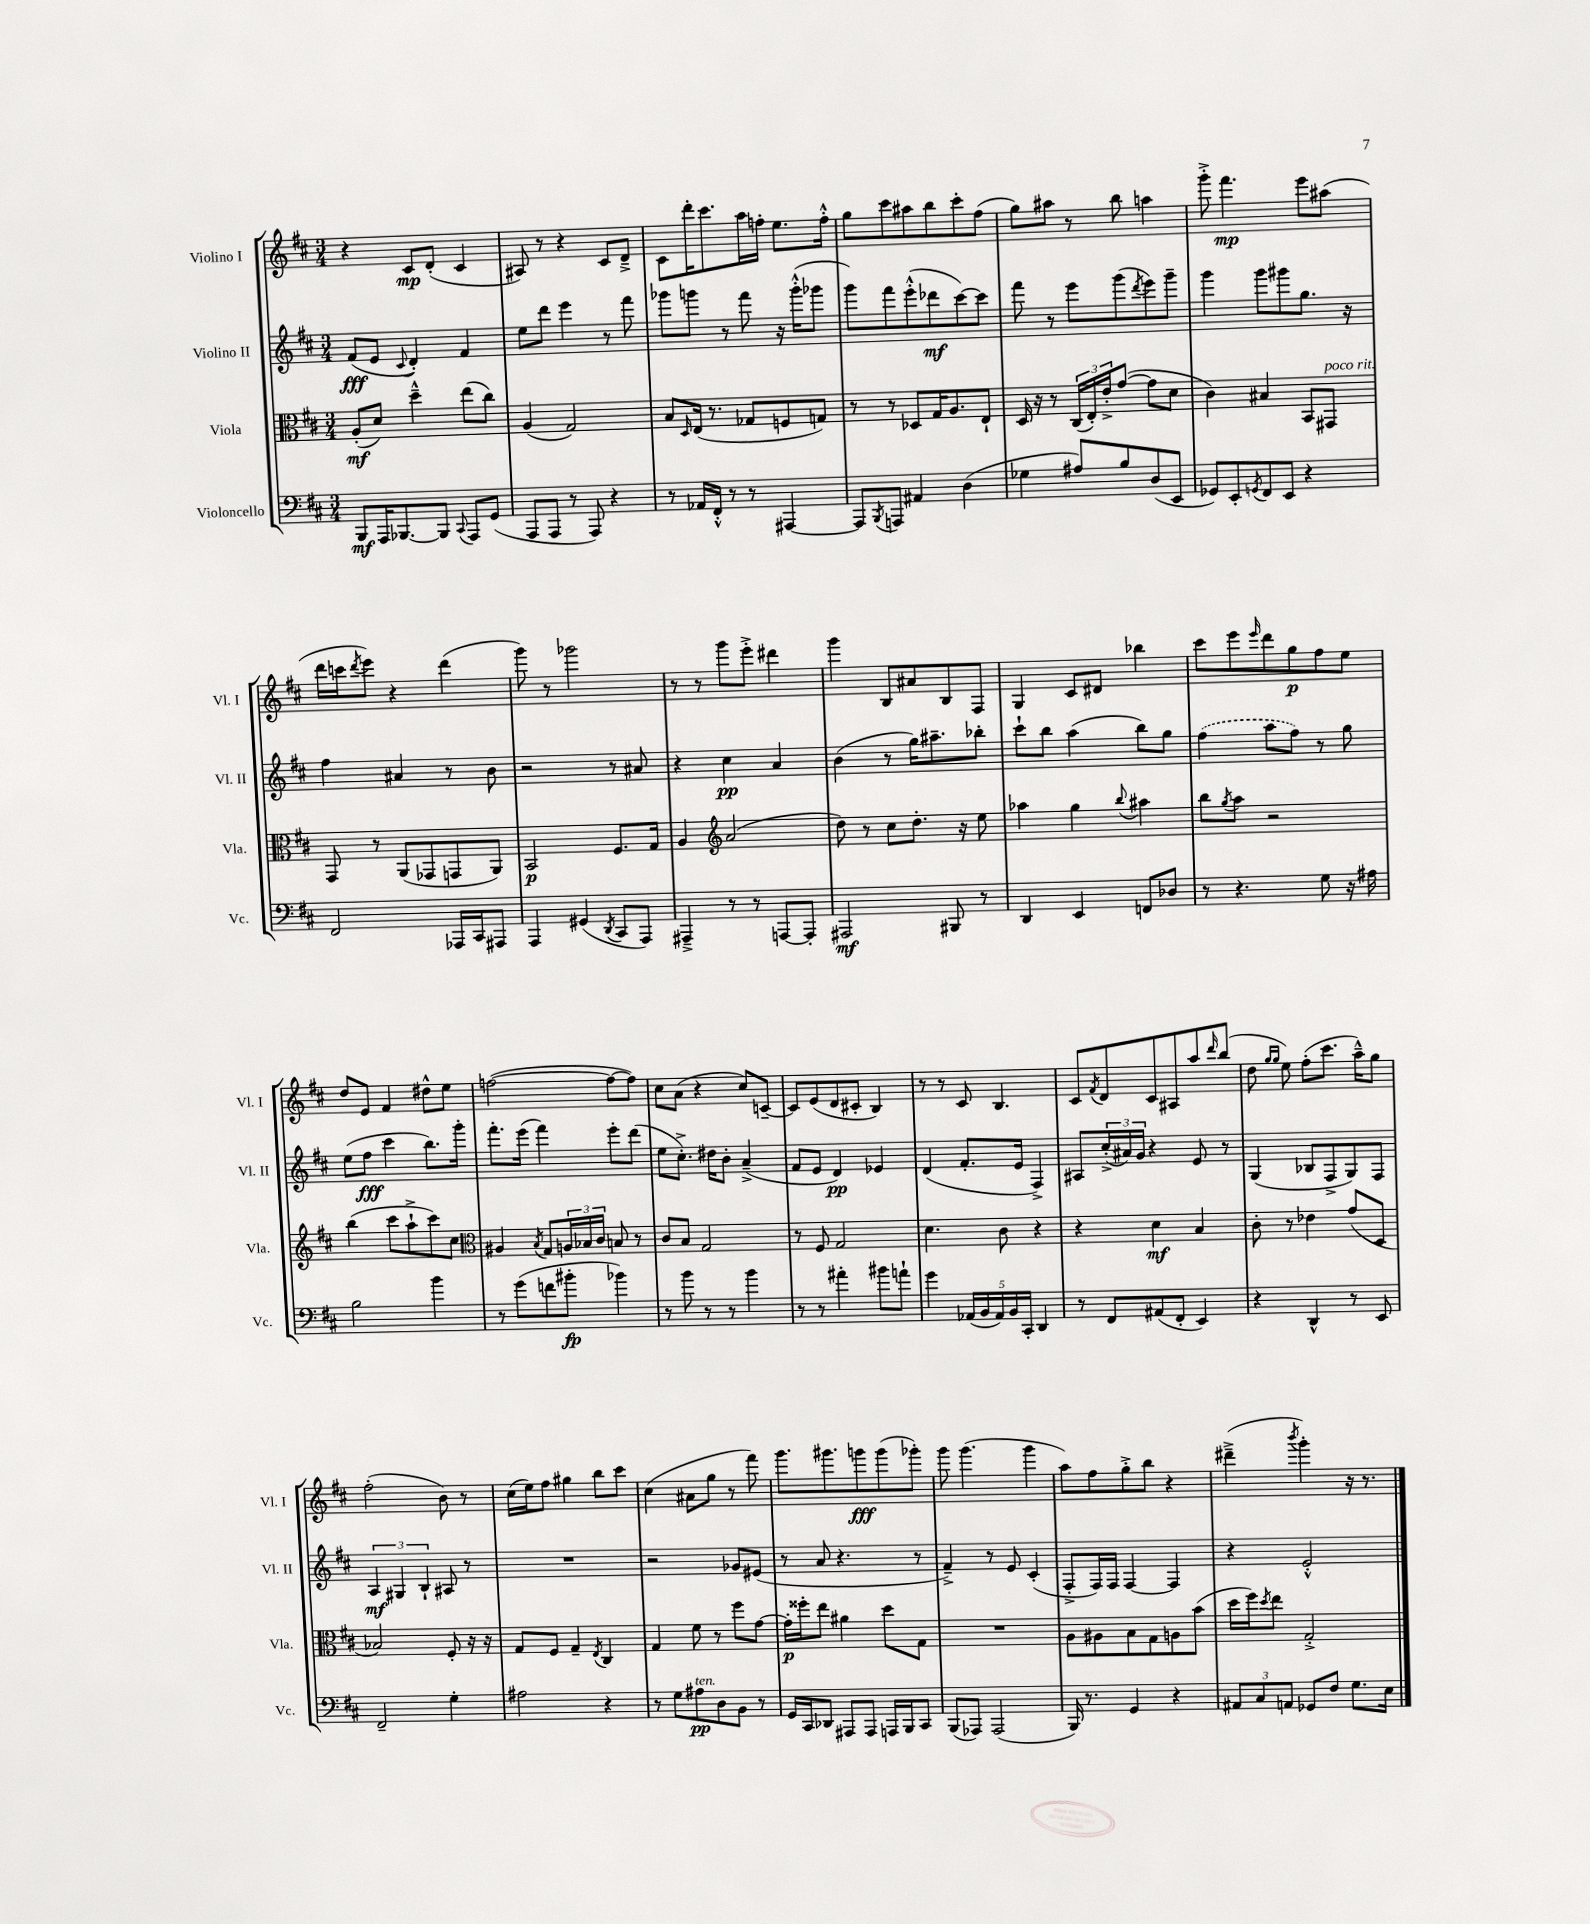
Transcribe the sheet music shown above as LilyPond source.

<<
\new StaffGroup <<
\new Staff = "s0" \with { instrumentName = "Violino I" shortInstrumentName = "Vl. I" } {
    \clef treble \key d \major \numericTimeSignature \time 3/4
    r4 cis'8\mp d'8-.( cis'4 |
    ais8) r8 r4 cis'8 d'8---> |
    cis'8 d'''16-. cis'''8. a''16 f''16-. e''8. f''16-.-^ |
    g''8 cis'''8 ais''8 b''8 cis'''8-. fis''8( |
    g''8) ais''8 r8 b''8 a''4 |
    g'''8-.-> fis'''4.\mp e'''8 ais''8( |
    d'''16 c'''16 \acciaccatura { d'''8 } e'''8) r4 d'''4( |
    g'''8) r8 ges'''2 |
    r8 r8 g'''8 e'''8-.-> dis'''4 |
    g'''4 b8 ais'8 b8 fis8 |
    g4 cis'8 dis'8 bes''4 |
    cis'''8 e'''8 \grace { e'''16 } d'''8 g''8\p fis''8 e''8 |
    d''8 e'8 fis'4 dis''8-^ e''8 |
    f''2~( f''8~ f''8) |
    cis''8 a'8( r4 cis''8) c'8~-- |
    c'8 e'8( d'8 cis'8-. b4) |
    r8 r8 cis'8 b4. |
    cis'8 \acciaccatura { fis'8 } d'8 cis'8 ais8 a''8 \grace { d'''16 } b''8( |
    d''8 \grace { g''16 g''16 } e''8) fis''8-.( cis'''8. a''16---^) g''8 |
    fis''2-.( b'8) r8 |
    cis''16( e''16) fis''8 gis''4 b''8 cis'''8 |
    cis''4( ais'8 g''8 r8 fis'''8) |
    g'''8. gis'''8. g'''8\fff g'''8( ges'''8-.) |
    g'''8 g'''4.( g'''4 |
    a''8) fis''8 g''8-.-> b''8 r4 |
    dis'''4--->( \acciaccatura { b'''8 } g'''4-.) r16 r8. \bar "|." |
}
\new Staff = "s1" \with { instrumentName = "Violino II" shortInstrumentName = "Vl. II" } {
    \clef treble \key d \major \numericTimeSignature \time 3/4
    fis'8\fff( e'8 \appoggiatura { cis'8 } d'4-.) fis'4 |
    e''8 d'''8 e'''4 r8 fis'''8 |
    ges'''8 g'''8 r8 fis'''8 r16 g'''16-.-^( ges'''8 |
    g'''8) fis'''8 e'''8-.-^( des'''8\mf cis'''8~) cis'''8 |
    fis'''8 r8 e'''8 g'''8( \acciaccatura { d'''8 } e'''8) g'''8-- |
    g'''4 g'''8 gis'''8 g''8. r16 |
    fis''4 ais'4 r8 b'8 |
    r2 r8 ais'8 |
    r4 cis''4\pp a'4 |
    b'4( r8 g''16) ais''8.-- bes''8-. |
    cis'''8-! b''8 a''4( b''8) g''8 |
    \once \slurDashed fis''4( a''8 fis''8) r8 g''8 |
    e''8( fis''8\fff cis'''4 b''8.) g'''16-. |
    fis'''8.-. e'''16( fis'''4) e'''8-. d'''8( |
    e''8 cis''8.-.->) dis''16 b'8-. a'4--->( |
    fis'8 e'8 d'4\pp) ees'4 |
    d'4( fis'8.-. e'16 fis4->) |
    ais8 \tuplet 3/2 { cis''16-.->( ais'16) g'16 } r4 e'8 r8 |
    g4( bes8 fis8-> g8) fis8 |
    \tuplet 3/2 { a4\mf gis4 b4-! } ais8 r8 |
    R2. |
    r2 ges'8 eis'8( |
    r8 a'8 r4. r8 |
    fis'4--->) r8 e'8 cis'4-.( |
    fis8-.-> fis16) fis16 fis4~ fis4 |
    r4 e'2-.-^ \bar "|." |
}
\new Staff = "s2" \with { instrumentName = "Viola" shortInstrumentName = "Vla." } {
    \clef alto \key d \major \numericTimeSignature \time 3/4
    a8-.\mf( d'8) d''4---^ e''8( cis''8) |
    a4( g2) |
    b8 \grace { d16 } e16( r8. ges8 f8 g8) |
    r8 r8 des8 g16 a8. e8-! |
    d16 r16 r8 \tuplet 3/2 { cis16( e16-.) e'16-.-> } g'8~( g'8 d'8 |
    cis'4) bis4 b,8 gis,8^\markup { \italic "poco rit." } |
    g,8 r8 a,8( ges,8 g,8 a,8) |
    b,2\p fis8. g16 |
    a4 \clef treble a'2( |
    d''8) r8 cis''8 d''8.-. r16 e''8 |
    aes''4 g''4 \appoggiatura { b''8 } ais''4 |
    b''8 \acciaccatura { g''8 } a''8 r2 |
    b''4( cis'''8 a''8-!-> cis'''8) cis''8 |
    \clef alto ais4 \acciaccatura { b8 } g8 \tuplet 3/2 { a16 bes16 cis'16 } b8 r8 |
    cis'8 b8 g2 |
    r8 fis8 g2 |
    d'4. cis'8 r4 |
    r4 d'4\mf b4 |
    cis'8-. r8 ees'4 g'8( d8 |
    bes2) fis8-. r16 r16 |
    g8 fis8 g4-- \acciaccatura { e8 } cis4 |
    g4 fis'8 r8 fis''8 g'8~ |
    g'16-.\p fisis''16-. e''8 ais'4 d''8 g8 |
    R2. |
    a8 ais8 b8 g8 a8 b'8( |
    d''16 fis''16) \acciaccatura { d''8 } e''8 g2-.-> \bar "|." |
}
\new Staff = "s3" \with { instrumentName = "Violoncello" shortInstrumentName = "Vc." } {
    \clef bass \key d \major \numericTimeSignature \time 3/4
    b,,8\mf a,,16 bes,,8.~ bes,,8 \appoggiatura { cis,8 } a,,8 g,8( |
    a,,8 a,,8 r8 a,,8) r4 |
    r8 aes,16 fis,16-.-^ r8 r8 ais,,4~ |
    ais,,8 \acciaccatura { b,,8 } a,,8 ais,4 d4( |
    ges4 ais8) b8 d8( e,8 |
    ges,8) e,8-. \acciaccatura { g,8 } fis,8 e,8 r4 |
    fis,2 aes,,16 cis,16 ais,,8 |
    a,,4 gis,4( \acciaccatura { d,8 } cis,8 a,,8) |
    ais,,4---> r8 r8 a,,8~ a,,8-. |
    ais,,2\mf bis,,8 r8 |
    d,4 e,4 f,8 des8 |
    r8 r4. g8 r16 ais16 |
    b2 b'4 |
    r8 g'8( f'8 bis'8-.\fp bes'4) |
    r8 b'8 r8 r8 b'4 |
    r8 r8 ais'4-. bis'8 a'8-! |
    g'4 \tuplet 5/4 { aes,16( b,16 aes,16) b,16 cis,16-. } d,4 |
    r8 fis,8 ais,8( fis,8-. e,4) |
    r4 d,4-^ r8 e,8 |
    fis,2-- g4-. |
    ais2 r4 |
    r8 g8 ais8\pp^\markup { \italic "ten." } d8 b,8 r8 |
    g,16 cis,16 des,8 ais,,8 ais,,8 a,,16 b,,16 cis,8 |
    b,,8( aes,,8) aes,,2( |
    b,,16) r8. g,4 r4 |
    \tuplet 3/2 { ais,8 cis8 a,8 } ges,8 fis8 g8. e16 \bar "|." |
}
>>
>>
\layout { \context { \Score \remove "Bar_number_engraver" } }
